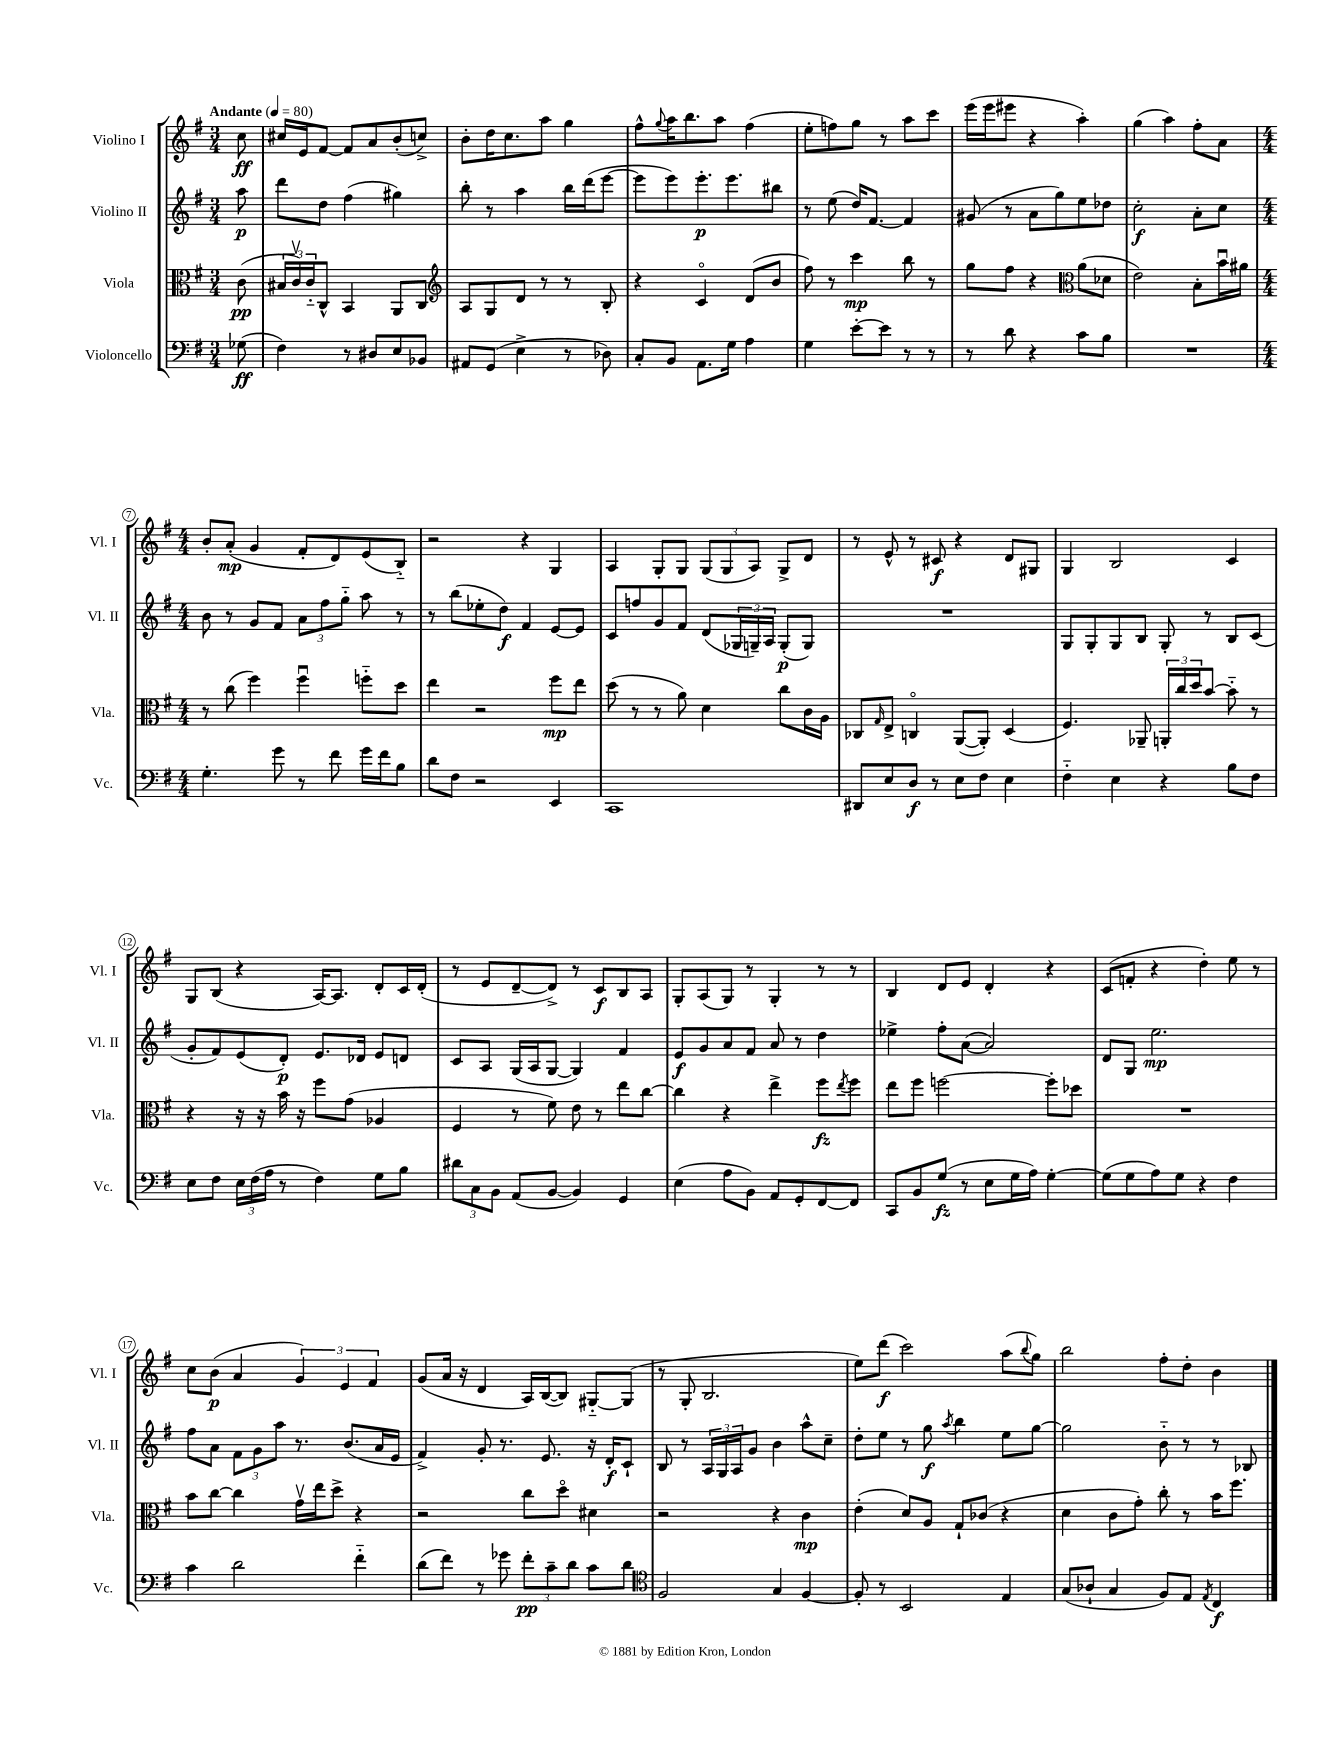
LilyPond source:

<<
\new StaffGroup <<
\new Staff = "s0" \with { instrumentName = "Violino I" shortInstrumentName = "Vl. I" } {
    \clef treble \key g \major \numericTimeSignature \time 3/4 \partial 8 \tempo "Andante" 4 = 80
    c''8\ff |
    cis''16 e'16 fis'8~ fis'8 a'8 b'8-.( c''8->) |
    b'8-. d''16 c''8. a''8 g''4 |
    fis''8-^ \appoggiatura { g''8 } a''16 b''8. a''8 fis''4( |
    e''8-. f''8) g''8 r8 a''8 c'''8 |
    e'''16( e'''16 eis'''8 r4 a''4-.) |
    g''4( a''4) fis''8-. a'8 |
    \numericTimeSignature \time 4/4 b'8-. a'8-.\mp( g'4 fis'8-. d'8) e'8( b8-_) |
    r2 r4 g4 |
    a4 g8-. g8 \tuplet 3/2 { g8( g8 a8) } g8-> d'8 |
    r8 e'8-^ r8 cis'8\f r4 d'8 gis8 |
    g4 b2 c'4 |
    g8 b8( r4 a16~) a8. d'8-. c'16 d'16-.( |
    r8 e'8 d'8~-- d'8->) r8 c'8\f b8 a8 |
    g8-. a8( g8) r8 g4-. r8 r8 |
    b4 d'8 e'8 d'4-. r4 |
    c'8( f'8-. r4 d''4-.) e''8 r8 |
    c''8 b'8\p( a'4 \tuplet 3/2 { g'4) e'4 fis'4 } |
    g'8( a'16 r16 d'4 a16) b16~( b8) gis8~-_ gis8( |
    r8 g8-. b2. |
    e''8) d'''8\f( c'''2) a''8( \appoggiatura { b''8 } g''8) |
    b''2 fis''8-. d''8-. b'4 \bar "|." |
}
\new Staff = "s1" \with { instrumentName = "Violino II" shortInstrumentName = "Vl. II" } {
    \clef treble \key g \major \numericTimeSignature \time 3/4 \partial 8
    a''8\p |
    d'''8 d''8 fis''4( gis''4) |
    b''8-. r8 a''4 b''16 d'''16( e'''8~ |
    e'''8 e'''8) e'''8.-.\p e'''8. bis''8 |
    r8 e''8( d''16) fis'8.~ fis'4 |
    gis'8( r8 a'8 g''8) e''8 des''8 |
    c''2-.\f a'8-. c''8 |
    \numericTimeSignature \time 4/4 b'8 r8 g'8 fis'8 \tuplet 3/2 { a'8 fis''8 g''8-_ } a''8 r8 |
    r8 b''8( ees''8-. d''8\f) fis'4 e'8~ e'8 |
    c'8 f''8 g'8 fis'8 d'8( \tuplet 3/2 { ges16 g16--) a16 } g8-.\p( g8) |
    R1 |
    g8 g8-. g8 b8 g8-. r8 b8 c'8( |
    g'8-. fis'8) e'8( d'8-.\p) e'8. des'16 e'8 d'8 |
    c'8 a8 g16( a16 g8~ g4) fis'4 |
    e'8\f g'8 a'8 fis'8 a'8 r8 d''4 |
    ees''4-> fis''8-. a'8~( a'2) |
    d'8 g8 e''2.\mp |
    fis''8 a'8 \tuplet 3/2 { fis'8 g'8 a''8 } r8. b'8.( a'16 e'16 |
    fis'4->) g'8-. r8. e'8. r16 d'16-.\f c'8-! |
    b8 r8 \tuplet 3/2 { a16 g16 a16 } g'8 b'4 a''8-^ c''8-- |
    d''8-. e''8 r8 g''8\f \acciaccatura { a''8 } b''4 e''8 g''8~ |
    g''2 b'8-_ r8 r8 bes8 \bar "|." |
}
\new Staff = "s2" \with { instrumentName = "Viola" shortInstrumentName = "Vla." } {
    \clef alto \key g \major \numericTimeSignature \time 3/4 \partial 8
    c'8\pp( |
    \tuplet 3/2 { bis16 c'16\upbow) c'16-_ } c8-^ b,4 a,8 c8 |
    \clef treble a8 g8 d'8 r8 r8 b8-. |
    r4 c'4\flageolet d'8( b'8 |
    fis''8) r8 c'''4\mp b''8 r8 |
    g''8 fis''8 r4 \clef alto a'8( des'8 |
    e'2) b8-. b'16\downbow ais'16 |
    \numericTimeSignature \time 4/4 r8 c''8( fis''4) fis''4\downbow f''8-_ d''8 |
    e''4 r2 fis''8\mp e''8 |
    d''8( r8 r8 a'8) d'4 c''8 c'16 a16 |
    ces8 \grace { g16 } e8-> c4\flageolet a,8~( a,8-.) d4( |
    fis4.) aes,8-- \tuplet 3/2 { a,16-. c''16 d''16 } b'8~ b'8-_ r8 |
    r4 r16 r16 b'16 r16 fis''8 g'8( aes4 |
    fis4 r8 fis'8) e'8 r8 e''8 c''8~ |
    c''4 r4 e''4-> fis''8\fz \acciaccatura { e''8 } fis''8 |
    e''8 fis''8 f''2~ f''8-. des''8 |
    R1 |
    b'8 c''8~ c''4 g'16\upbow e''16 d''8-> r4 |
    r2 c''8 d''8\flageolet dis'4 |
    r2 r4 c'4\mp |
    e'4-.( d'8) a8 g8-! ces'8( r4 |
    d'4 c'8 g'8-.) c''8-. r8 b'16 fis''8. \bar "|." |
}
\new Staff = "s3" \with { instrumentName = "Violoncello" shortInstrumentName = "Vc." } {
    \clef bass \key g \major \numericTimeSignature \time 3/4 \partial 8
    ges8\ff( |
    fis4) r8 dis8 e8 bes,8 |
    ais,8 g,8( e4-> r8 des8) |
    c8-. b,8 a,8. g16 a4 |
    g4 e'8~-. e'8 r8 r8 |
    r8 d'8 r4 c'8 b8 |
    R2. |
    \numericTimeSignature \time 4/4 g4.-. g'8 r8 fis'8 g'16 fis'16 b8 |
    d'8 fis8 r2 e,4 |
    c,1 |
    dis,8 e8 d8\f r8 e8 fis8 e4 |
    fis4-_ e4 r4 b8 fis8 |
    e8 fis8 \tuplet 3/2 { e16 fis16( a16 } r8 fis4) g8 b8 |
    \tuplet 3/2 { dis'8 c8 b,8 } a,8( b,8~ b,4) g,4 |
    e4( a8 b,8) a,8 g,8-. fis,8~ fis,8 |
    c,8 b,8 g8\fz( r8 e8 g16 a16) g4~-. |
    g8( g8 a8) g8 r4 fis4 |
    c'4 d'2 fis'4-_ |
    d'8( fis'8) r8 ges'8 \tuplet 3/2 { fis'8-.\pp c'8-- d'8 } c'8 d'8 |
    \clef tenor fis2 g4 fis4~ |
    fis8-. r8 b,2 e4 |
    g8( aes8-! g4 fis8) e8 \acciaccatura { e8 } c4\f \bar "|." |
}
>>
>>
\layout { \context { \Score \override BarNumber.stencil = #(make-stencil-circler 0.1 0.3 ly:text-interface::print) } }
